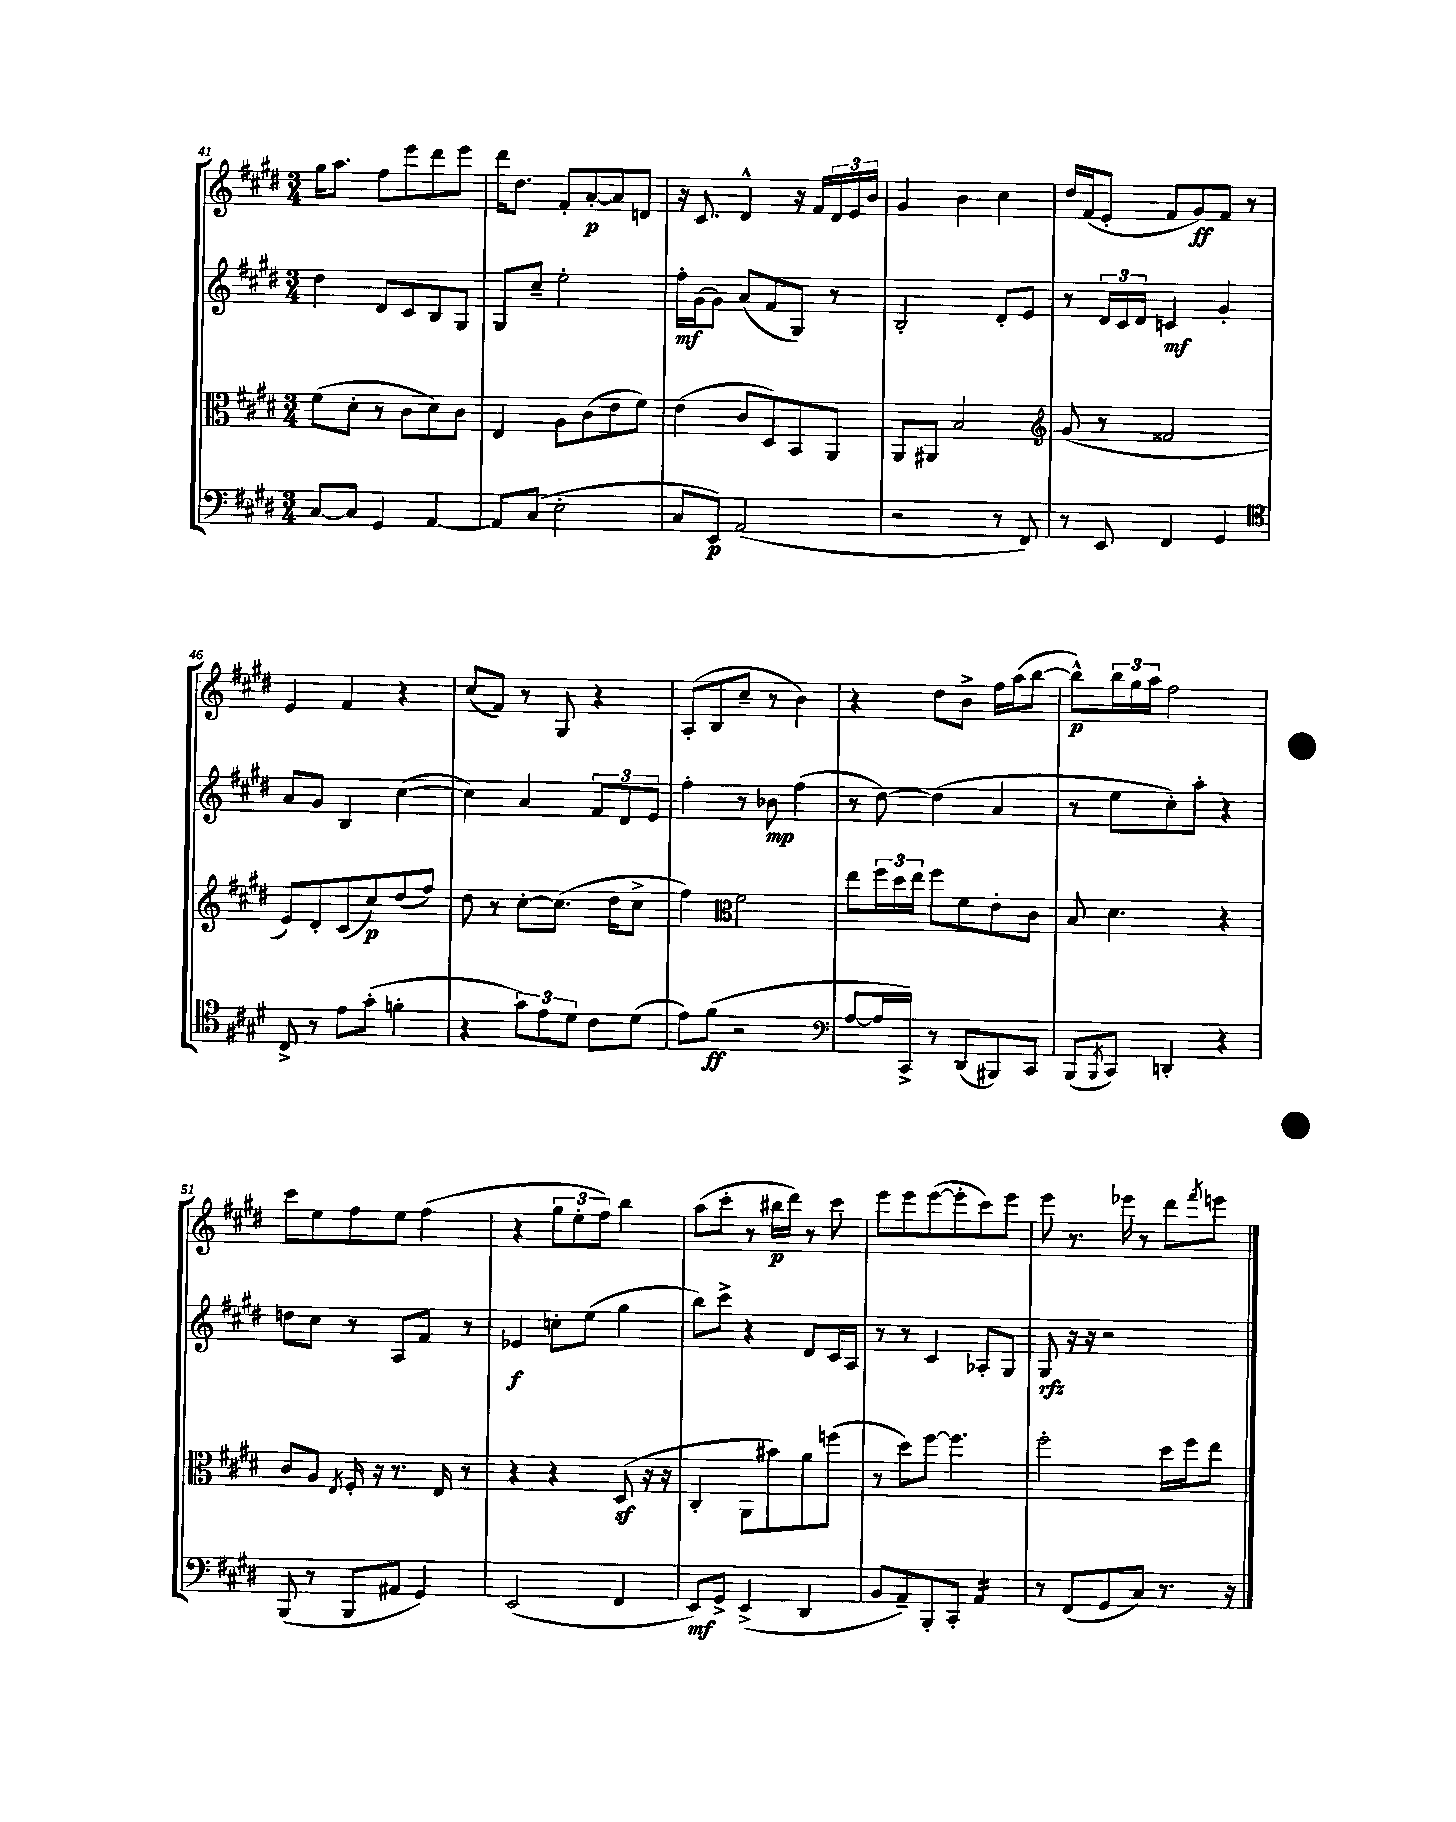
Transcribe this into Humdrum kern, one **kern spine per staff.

**kern	**kern	**kern	**kern
*staff4	*staff3	*staff2	*staff1
*clefF4	*clefC3	*clefG2	*clefG2
*k[f#c#g#d#]	*k[f#c#g#d#]	*k[f#c#g#d#]	*k[f#c#g#d#]
*M3/4	*M3/4	*M3/4	*M3/4
[8C#	(8f#	4dd#	16gg#
.	.	.	8.aa
8C#]	8d#'	.	.
4GG#	8r	8d#	8ff#
.	8c#	8c#	8eee
[4AA	8d#)	8B	8ddd#
.	8c#	8G#	8eee
=	=	=	=
8AA]	4E	8G#	16ddd#
.	.	.	8.dd#
(8C#	.	8cc#~	.
2E'	8A	2ee'	8f#'
.	(8c#	.	[8a'
.	8e	.	8a]
.	8f#)	.	8d
=	=	=	=
8C#	(4e	16ff#'	16r
.	.	(16g#	8.c#
8EE)	.	8g#)	.
(2AA	8c#	(8a	4d#^^
.	8D#)	8f#	.
.	8BB	8G#)	16r
.	.	.	16f#
.	8AA	8r	24d#
.	.	.	24e
.	.	.	24b
=	=	=	=
2r	8AA	2B'	4g#
.	8AA#	.	.
.	2B	.	4b
8r	.	8d#'	4cc#
8FF#)	.	8e	.
=	=	=	=
*	*clefG2	*	*
8r	(8g#	8r	16dd#
.	.	.	(16f#
8EE	8r	24d#	8e'
.	.	24c#	.
.	.	24d#	.
4FF#	2f##	4c	8f#
.	.	.	8g#)
4GG#	.	4g#'	8f#
.	.	.	8r
=	=	=	=
*clefC4	*	*	*
8C#^	8e)	8a	4e
8r	8d#'	8g#	.
8e	(8c#	4B	4f#
(8g#'	8cc#)	.	.
4f'	(8dd#	([4cc#	4r
.	8ff#)	.	.
=	=	=	=
4r	8dd#	4cc#])	(8cc#
.	8r	.	8f#)
12g#)	[8cc#'	4a	8r
12e	.	.	.
.	(8.cc#]	.	8G#
12d#	.	.	.
8c#	.	12f#	4r
.	16dd#	.	.
.	.	12d#	.
(8d#	8cc#^	.	.
.	.	12e	.
=	=	=	=
8e)	4ff#)	4ff#'	(8A'
(8f#	.	.	8B
*	*clefC3	*	*
2r	2f#	8r	8cc#~
.	.	8b-	8r
.	.	(4ff#	4b)
=	=	=	=
*clefF4	*	*	*
[8A	8ee	8r	4r
16A]	24ff#	[8dd#)	.
.	24dd#	.	.
16CC#^)	.	.	.
.	24ee	.	.
8r	8ff#	(4dd#]	8dd#
(8DD#	8f#	.	8b^
8BBB#)	8e'	4a	16ff#
.	.	.	(16aa
8CC#	8c#	.	[8bb
=	=	=	=
(8BBB	8B	8r	8bb^^])
8qBBB	.	.	.
8CC#)	4.d#	8ee	24bb
.	.	.	24gg#
.	.	.	24aa
4DD'	.	8cc#')	2ff#
.	.	8aa'	.
4r	4r	4r	.
=	=	=	=
(8BBB	8c#	8dd	8ccc#
8r	8A	8cc#	8ee
.	8qE	.	.
8BBB	16F#'	8r	8ff#
.	16r	.	.
8AA#	8.r	8A	8ee
4GG#)	.	8f#	(4ff#
.	16E	.	.
.	8r	8r	.
=	=	=	=
(2EE	4r	4e-	4r
.	4r	8cc'	12gg#
.	.	.	12ee'
.	.	(8ee	.
.	.	.	12ff#)
4FF#	(8D#	4gg#	4bb
.	16r	.	.
.	16r	.	.
=	=	=	=
8EE)	4C#'	8bb)	(8aa
8GG#^	.	8ccc#^	8ccc#'
(4EE^	8AA	4r	8r
.	8b#)	.	16bb#
.	.	.	16ddd#)
4DD#	8a	8d#	8r
.	(8ff	16c#	8ccc#
.	.	16A	.
=	=	=	=
8BB	8r	8r	8eee
8AA~)	8dd#)	8r	8eee
8BBB'	[8ff#	4c#	([8eee
8CC#'	4.ff#]	.	8eee']
4AA	.	8A-'	8ccc#)
.	.	8G#	8eee
=	=	=	=
8r	2ff#'	8G#	8eee
(8FF#	.	16r	8.r
.	.	16r	.
8GG#	.	2r	.
.	.	.	16eee-
8C#)	.	.	8r
8.r	16dd#	.	8ddd#
.	16ff#	.	.
.	.	.	8qfff#
.	8ee	.	8eee
16r	.	.	.
==	==	==	==
*-	*-	*-	*-
